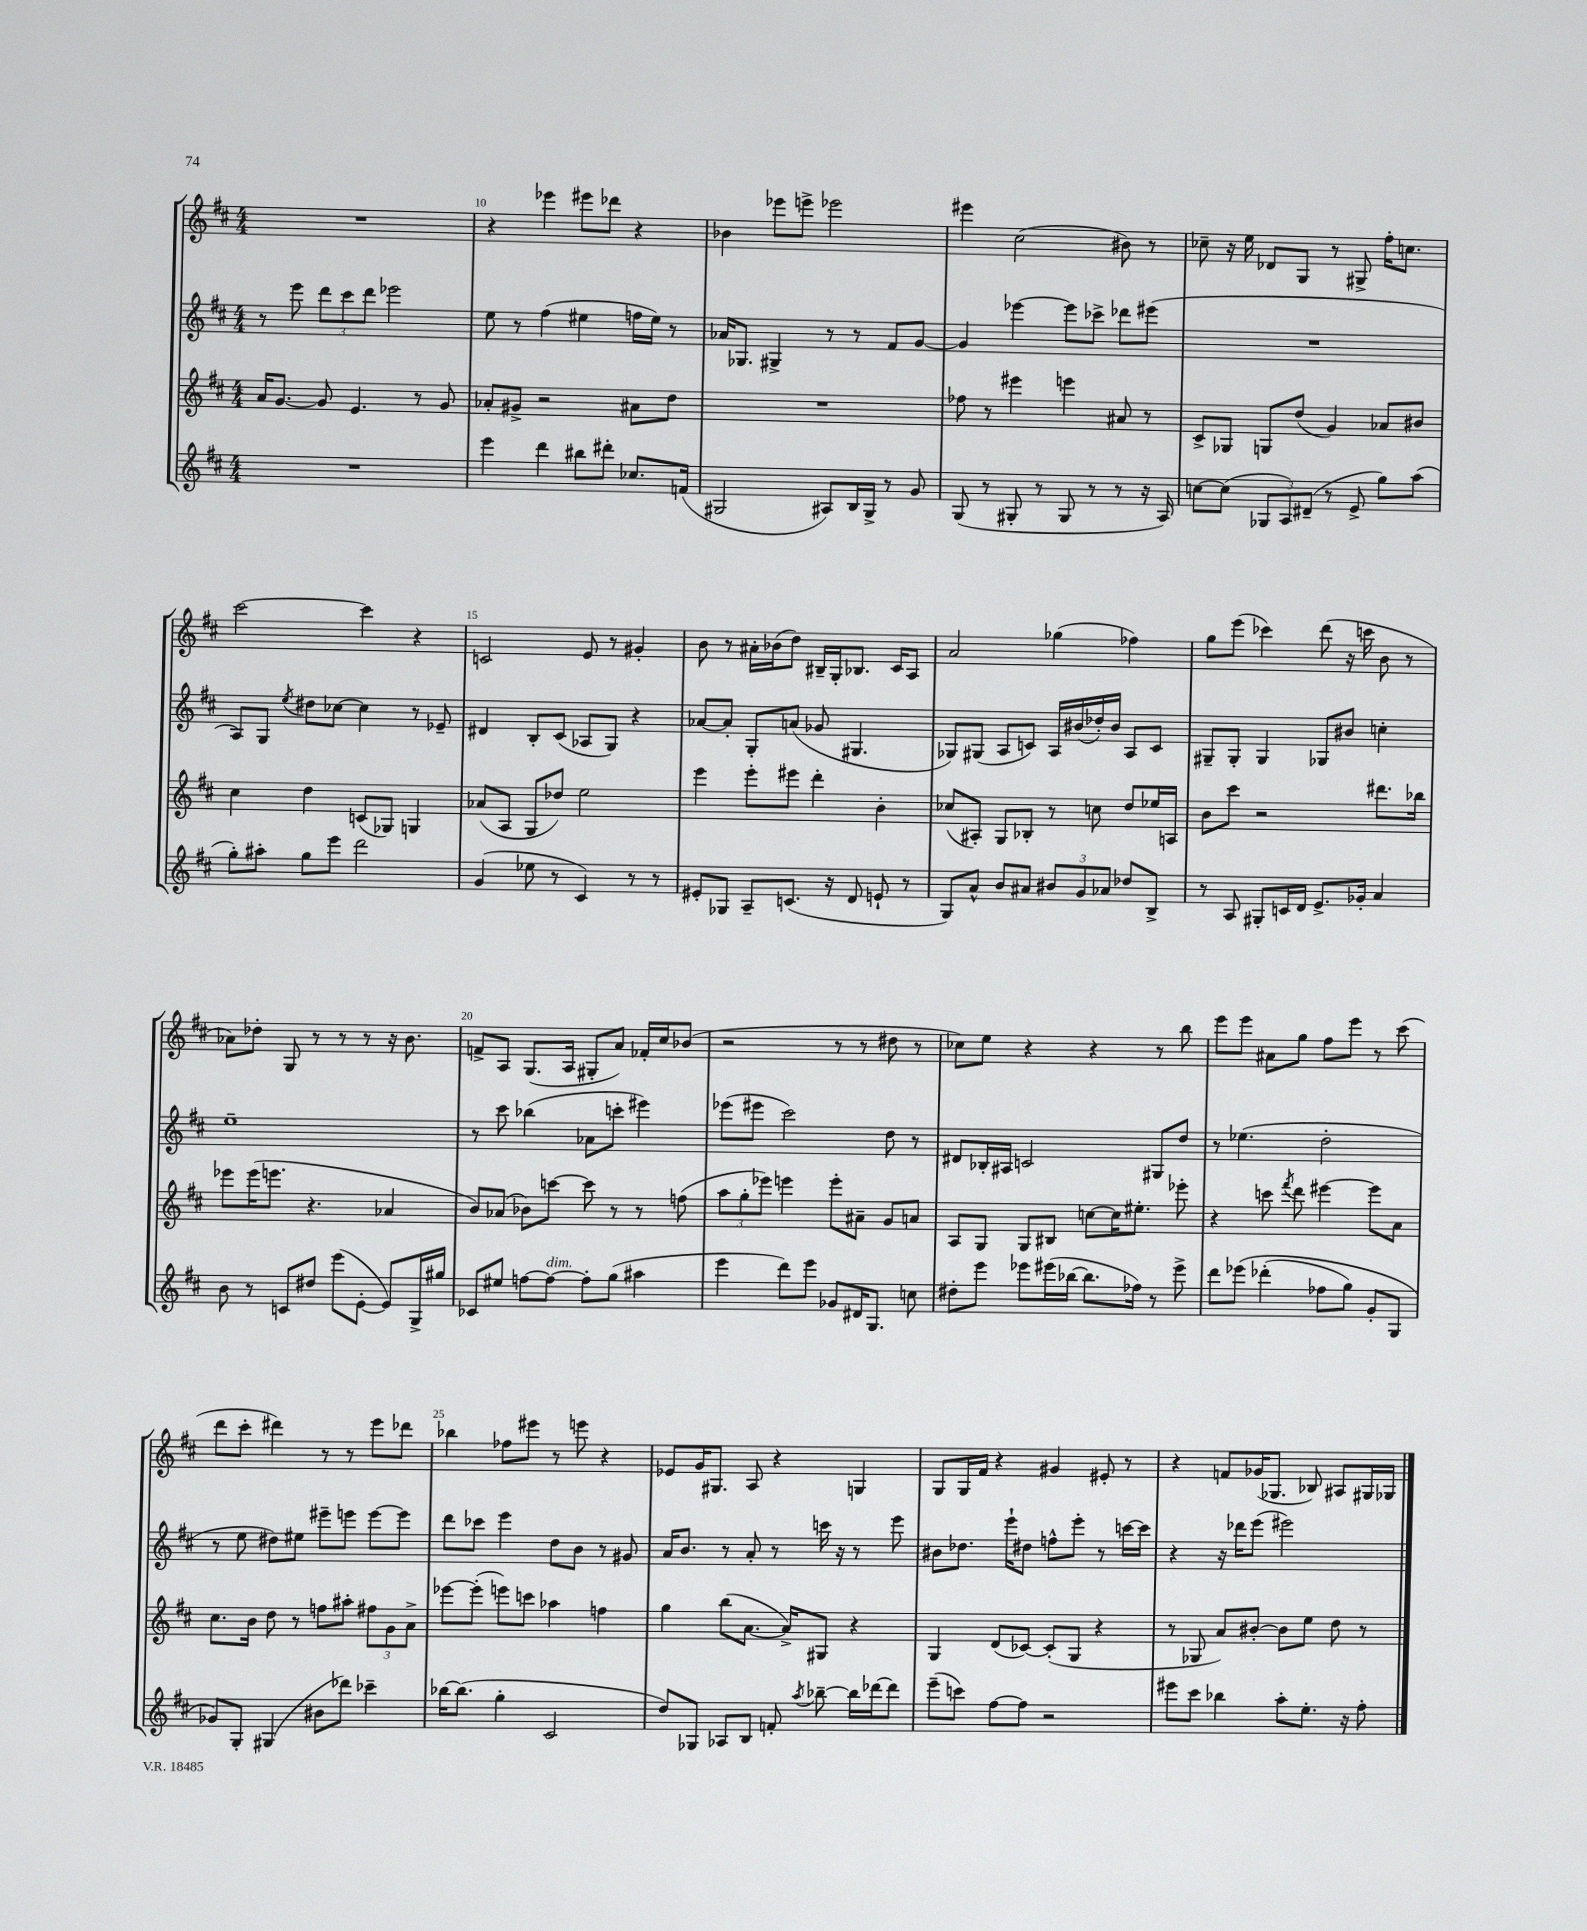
<<
\new StaffGroup <<
\new Staff = "s0" {
    \clef treble \key d \major \numericTimeSignature \time 4/4
    \autoBeamOff R1 |
    r4 ees'''4 eis'''8[ des'''8] r4 |
    bes'4 ees'''8[ e'''8]-> ees'''2 |
    eis'''4 cis''2( bis'8) r8 |
    ces''8-- r16 e''16 des'8[ g8] r8 gis8-> fis''16[-. c''8.] |
    cis'''2~ cis'''4 r4 |
    c'2 e'8 r8 gis'4-. |
    b'8 r8 ais'16[-. bes'16( d''8]) bis16[-- g16-. bes8.] cis'16[ a8] |
    a'2 ges''4( fes''4) |
    g''8[ e'''8]( ces'''4) d'''8( r16 c'''16 b'8 r8 |
    aes'8[) des''8]-. g8 r8 r8 r8 r16 b'8. |
    f'8[-> a8] g8.[( a16] gis8[-. a'8]) fes'16[-. cis''16 bes'8]( |
    r2 r8 r8 dis''8 r8 |
    ces''8[) e''8] r4 r4 r8 b''8 |
    e'''8[ e'''8] ais'8[ g''8] fis''8[ e'''8] r8 cis'''8( |
    d'''8[ cis'''8]-. dis'''4) r8 r8 e'''8[ des'''8] |
    bes''4 fes''8[ eis'''8] r8 e'''8 r4 |
    ees'8[ g'16 gis8.] a8 r4 g4 |
    g8[ g16 fis'16] r4 gis'4 eis'8-. r8 |
    r4 f'8[ ges'16( ges8.] bes8) ais8[ gis16 ges16] \bar "|." |
}
\new Staff = "s1" {
    \clef treble \key d \major \numericTimeSignature \time 4/4
    \autoBeamOff r8 e'''8 \tuplet 3/2 { d'''8[ cis'''8 d'''8] } ees'''2 |
    e''8 r8 fis''4( eis''4 f''16[ eis''16]) r8 |
    aes'16[ ges8.] gis4-> r8 r8 fis'8[ g'8]~ |
    g'4 ees'''4~ ees'''8[ ces'''8]-> des'''8[ eis'''8]( |
    R1 |
    a8[) g8] \acciaccatura { e''8 } dis''8[ ces''8]~ ces''4 r8 ees'8-- |
    dis'4 b8[-. cis'8]( aes8[ g8]) r4 |
    aes'8[~ aes'8]-. g8[-. a'8]( ges'8 gis4. |
    ges8[) gis8]( a8[ c'8]) a16[ bis'16( des''16-.) bis'16] a8[ c'8] |
    gis8[-- gis8]-. gis4 ges8[ bis'8] c''4-. |
    e''1-- |
    r8 cis'''8 bes''4( aes'8[ c'''8]-. eis'''4) |
    ees'''8[( eis'''8] cis'''2) d''8 r8 |
    dis'8[ bes16-. ais16] c'2 gis8[ d''8] |
    r8 ees''4.( d''2-. |
    r8 e''8 dis''8[) eis''8] eis'''8[-- e'''8] e'''8[~ e'''8] |
    d'''8[ ces'''8] e'''4 d''8[ b'8] r8 gis'8 |
    a'16[ b'8.] r8 a'8-. r8 c'''16 r16 r8 e'''8 |
    bis'8[ des''8.] e'''16[-! dis''8] f''8[-^ e'''8]-. r8 c'''16[~ c'''16] |
    r4 r16 des'''16[ e'''8]( eis'''2) \bar "|." |
}
\new Staff = "s2" {
    \clef treble \key d \major \numericTimeSignature \time 4/4
    \autoBeamOff a'16[ g'8.]~ g'8 e'4. r8 g'8 |
    aes'8[-. gis'8]-> r2 ais'8[ d''8] |
    R1 |
    fes''8 r8 eis'''4 e'''4 ais'8 r8 |
    cis'8[-> ges8] g8[ d''8]( g'4) aes'8[ bis'8] |
    cis''4 d''4 c'8[( ges8]) g4 |
    aes'8[( a8] g8[ des''8]) e''2 |
    e'''4 e'''8[-. eis'''8] d'''4-. b'4-. |
    ces''8[( ais8]-.) g8[ bes8]-. r8 c''8 d''8[ ees''16 a16] |
    b'8[ cis'''8] r2 dis'''8.[ bes''16] |
    ees'''8[ ees'''16( e'''8.] r4. aes'4 |
    b'8[) aes'8]( bes'8[) c'''8]~ c'''8 r8 r8 f''8( |
    \tuplet 3/2 { a''8[ g''8-. ees'''8]) } e'''4 e'''8[-. ais'8]-- g'8[ a'8] |
    a8[ g8] g8[ bis8] c''8[~ c''16 eis''8.]-. ees'''8-. |
    r4 c'''8 \acciaccatura { fis'''8 } d'''8 eis'''4~ eis'''8[ a'8] |
    cis''8.[ b'16] d''8 r8 f''8[ ais''8]-. \tuplet 3/2 { fis''8[ g'8 a'8]-> } |
    ees'''8[~ ees'''8]-.( e'''8[) c'''8] aes''4 f''4 |
    g''4 b''8[( a'8.]~ a'16[->) gis8] r4 |
    g4 d'8[( ces'8]~) ces'8[-.( g8] r4 |
    r8 ges8 a'8[) bis'8]~-. bis'8[ e''8] d''8 r8 \bar "|." |
}
\new Staff = "s3" {
    \clef treble \key d \major \numericTimeSignature \time 4/4
    \autoBeamOff R1 |
    e'''4 d'''4 bis''8[ dis'''8]-. ces''8.[ f'16]( |
    gis2 ais8[) b16 gis16]-> r8 g'8 |
    g8( r8 gis8-. r8 gis8 r8 r8 r16 a16) |
    c''8[~ c''8]( \tuplet 3/2 { ges8[ a8) dis'8]--( } r8 e'8-> g''8[) a''8]( |
    g''8[-.) ais''8]-. g''8[ e'''8] d'''2 |
    g'4( ees''8 r8 cis'4) r8 r8 |
    eis'8[-. ges8] a8[-- c'8.]( r16 d'8 e'8-! r8 |
    g8[) a'8]-^ b'8[ ais'8] \tuplet 3/2 { bis'8[ g'8 aes'8] } des''8[ b8]-> |
    r8 a8 gis8[-. c'16 d'16] e'8.[-> ges'16]-. a'4 |
    b'8 r8 c'8[ dis''8] e'''8[( e'8]~-. e'8[) g16-> gis''16] |
    ces'8[ eis''8] f''8[~ f''8]~^\markup { \italic "dim." } f''8[-. g''8]( ais''4 |
    e'''4 d'''8[) e'''8] ges'8[ dis'16 g8.] c''8 |
    dis''8[-. e'''8] ees'''8[ eis'''16( bes''16]~ bes''8.[ fes''16]) r8 eis'''8-> |
    d'''8[ ees'''8]\( des'''4-.( fes''8[ g''8]) g'8[-. g8] |
    ges'8[\) g8]-. gis4( bis'8[ des'''8]) ces'''4-- |
    bes''16[~ bes''8.]( g''4-. cis'2 |
    d''8[) ges8] aes8[ b8] f'8-. \acciaccatura { a''8 } bes''8~-- bes''16[ des'''16~ des'''8] |
    e'''8[--( c'''8]) fis''8[~ fis''8] r2 |
    eis'''8[ cis'''8] bes''4 a''8[-. e''8.]-. r16 fis''8-. \bar "|." |
}
>>
>>
\layout { \context { \Score currentBarNumber = #9 \override BarNumber.break-visibility = ##(#f #t #t) barNumberVisibility = #(every-nth-bar-number-visible 5) } }
